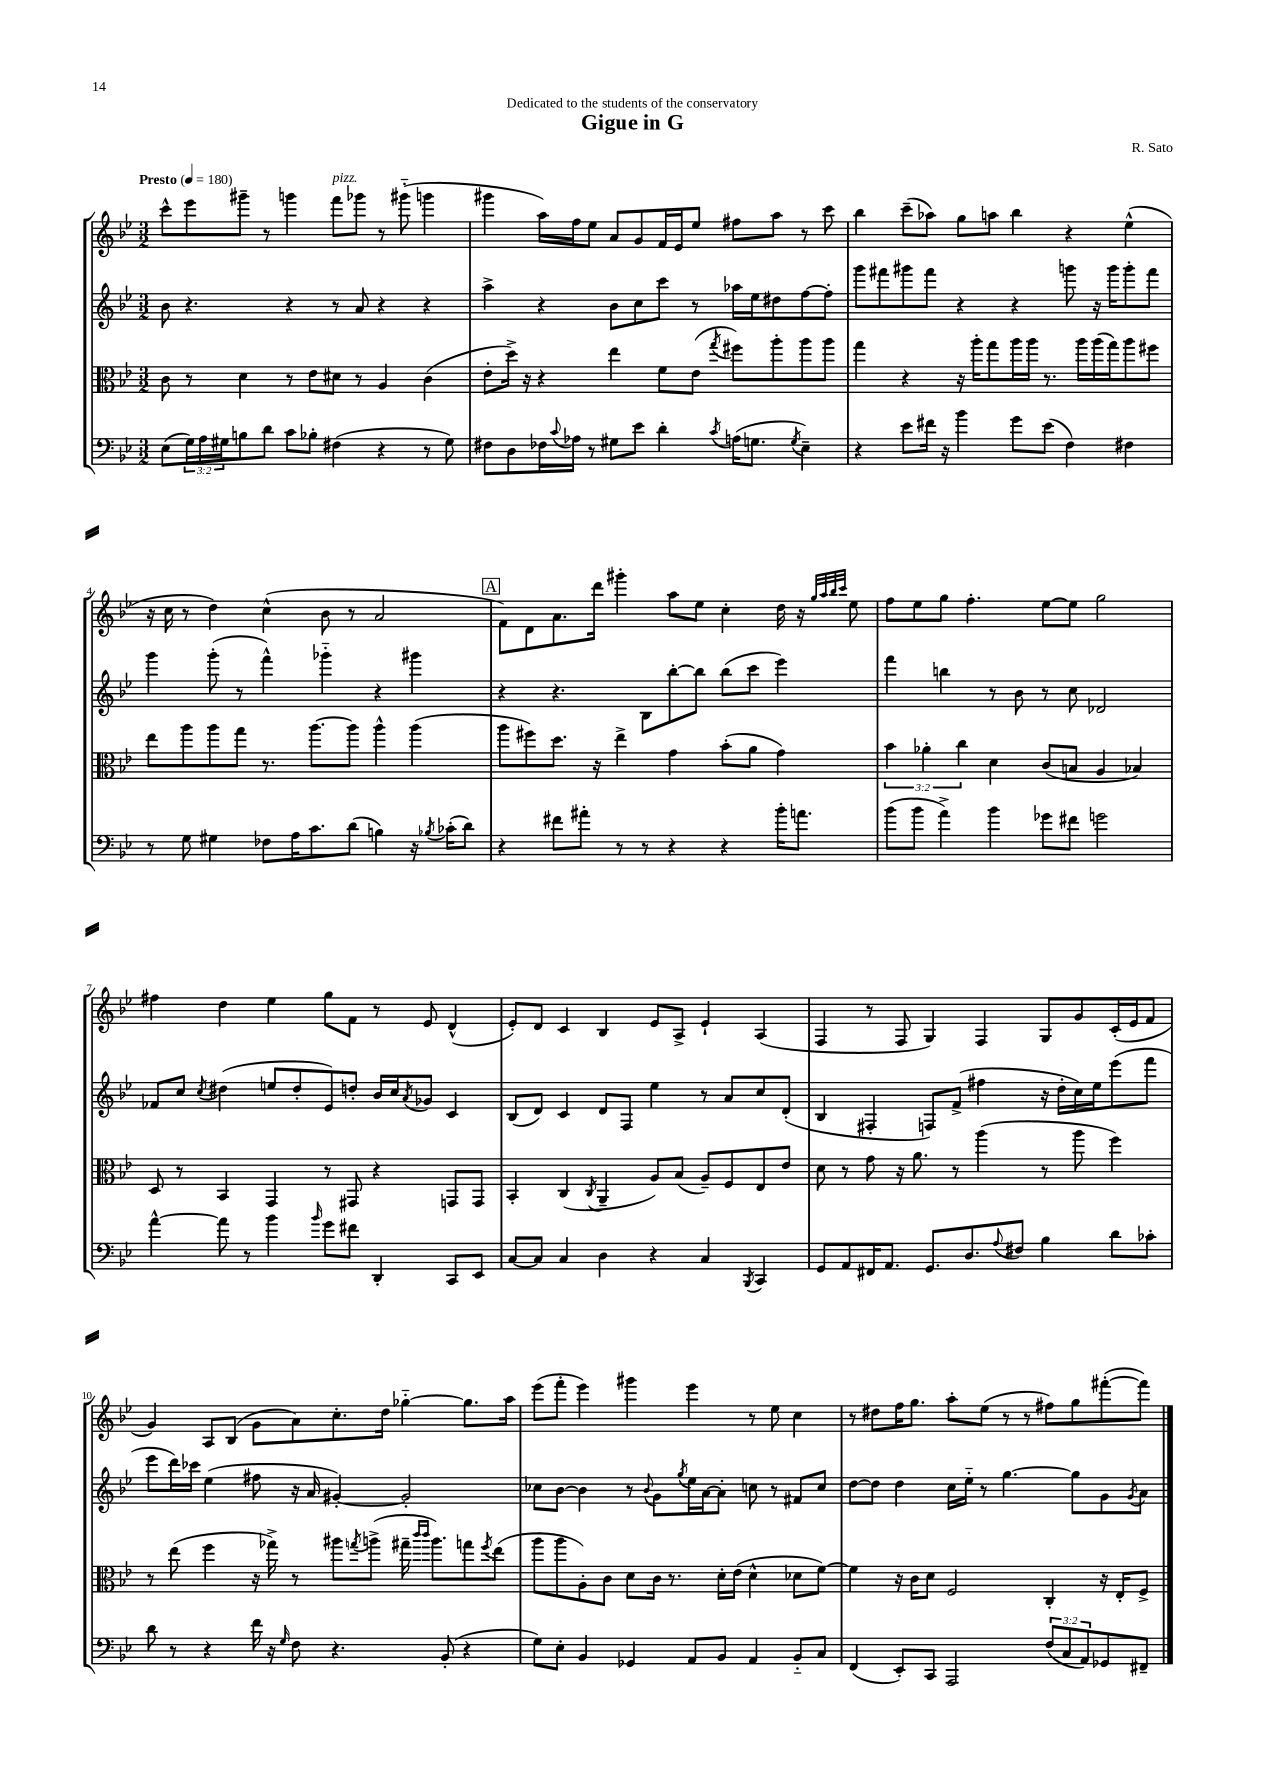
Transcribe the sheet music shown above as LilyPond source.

\header { title = "Gigue in G" composer = "R. Sato" dedication = "Dedicated to the students of the conservatory" }
<<
\new StaffGroup <<
\new Staff = "s0" {
    \clef treble \key bes \major \numericTimeSignature \time 3/2 \tempo "Presto" 4 = 180
    c'''8-^ ees'''8 gis'''8-- r8 g'''4 f'''8^\markup { \italic "pizz." } ges'''8 r8 gis'''8-_( g'''4 |
    gis'''4 a''16) f''16 ees''8 a'8 g'8 f'16 ees'16 ees''8 fis''8 a''8 r8 c'''8 |
    bes''4 c'''8--( aes''8) g''8 a''8 bes''4 r4 ees''4-^( |
    r16 c''16 r8 d''4) c''4-^( bes'8 r8 a'2 |
    \mark \markup { \box "A" } f'8) d'8 a'8. d'''16 gis'''4-. a''8 ees''8 c''4-. d''16 r16 \grace { g''32 a''32 bes''32 c'''32 } ees''8 |
    f''8 ees''8 g''8 f''4.-. ees''8~ ees''8 g''2 |
    fis''4 d''4 ees''4 g''8 f'8 r8 ees'8 d'4-^( |
    ees'8-.) d'8 c'4 bes4 ees'8 a8-> ees'4-! a4( |
    f4 r8 f8 g4) f4 g8 g'8 c'16-.( ees'16 f'8 |
    g'4) a8 bes8( g'8 a'8) c''8.-. d''16 ges''4~-_ ges''8. a''16 |
    ees'''8( f'''8-. ees'''4) gis'''4 ees'''4 r8 ees''8 c''4 |
    r8 dis''8 f''16 g''8. a''8-. ees''8( r8 r8 fis''8) g''8 fis'''8~-.( fis'''8) \bar "|." |
}
\new Staff = "s1" {
    \clef treble \key bes \major \numericTimeSignature \time 3/2
    bes'8 r4. r4 r8 a'8 r4 r4 |
    a''4-> r4 bes'8 c''8 c'''8 r8 aes''16 ees''16 dis''8 f''8~ f''8-. |
    g'''8 fis'''8 gis'''8 fis'''8 r4 r4 g'''8 r16 g'''16 g'''8-. fis'''8 |
    g'''4 g'''8-.( r8 f'''4-^) ges'''4-_ r4 gis'''4 |
    \mark \markup { \box "A" } r4 r4. bes8 bes''8~-. bes''8 bes''8( c'''8 ees'''4) |
    f'''4 b''4 r8 bes'8 r8 c''8 des'2 |
    fes'8 c''8 \acciaccatura { c''8 } dis''4( e''8 dis''8-. ees'8) d''8-. bes'16 c''16 \acciaccatura { a'8 } ges'8 c'4 |
    bes8( d'8) c'4 d'8 f8 ees''4 r8 a'8 c''8 d'8-.( |
    bes4 fis4-. f8) f'8->( fis''4 r16 d''16-. c''16) ees''16 ees'''8( f'''8 |
    ees'''8 d'''16) ces'''16 ees''4( fis''8 r16 a'16 gis'4~-.) gis'2-. |
    ces''8 bes'8~ bes'4 r8 \appoggiatura { bes'8 } g'8 \acciaccatura { g''8 } ees''16 a'16~ a'8-. c''8 r8 fis'8 c''8 |
    d''8~ d''8 d''4 c''16 ees''16-_ r8 g''4.~ g''8 g'8 \acciaccatura { g'8 } a'8 \bar "|." |
}
\new Staff = "s2" {
    \clef alto \key bes \major \numericTimeSignature \time 3/2 \override Staff.TupletNumber.text = #tuplet-number::calc-fraction-text
    c'8 r8 d'4 r8 ees'8 dis'8 r8 a4 c'4( |
    ees'8-. d''16->) r16 r4 ees''4 f'8 ees'8( \acciaccatura { g''8 } fis''8) a''8-. a''8 a''8 |
    g''4 r4 r16 a''16-. g''8 a''16 a''16 r8. a''16 a''16( g''16) a''8 fis''8 |
    ees''8 a''8 a''8 g''8 r8. a''8.~ a''8 a''4-^ a''4( |
    \mark \markup { \box "A" } a''8 fis''8) d''8. r16 ees''4-> g'4 bes'8-.( a'8 g'4) |
    \tuplet 3/2 { bes'4 aes'4-. c''4 } d'4 c'8( b8 a4 bes4) |
    d8 r8 bes,4 g,4 r8 gis,8 r4 g,8 g,8 |
    bes,4-. c4( \acciaccatura { c8 } a,4-- a8) bes8( a8--) f8 ees8 ees'8 |
    d'8 r8 g'8 r16 a'8. r8 a''4( r8 a''8 f''4) |
    r8 ees''8( f''4 r16 ges''16->) r8 ais''8 \acciaccatura { g''8 } a''8->( gis''16-- \grace { c'''16 c'''16 } a''8.) g''8 \acciaccatura { f''8 } ees''8( |
    a''8 a''8 a8-.) c'8 d'8 c'16 r8. d'16-. ees'16( d'4-^ des'8 f'8~) |
    f'4 r16 c'16 d'8 f2 c4-. r16 ees16-. f8-> \bar "|." |
}
\new Staff = "s3" {
    \clef bass \key bes \major \numericTimeSignature \time 3/2 \override Staff.TupletNumber.text = #tuplet-number::calc-fraction-text
    ees8( \tuplet 3/2 { g16) a16 gis16 } b8 d'8 c'8 bes8-. fis4( r4 r8 gis8) |
    fis8 d8 fes16 \appoggiatura { c'8 } aes16 r8 gis8 ees'8 d'4-. \acciaccatura { c'8 } a16( g8. \acciaccatura { g8 } ees4--) |
    r4 ees'8 fis'16 r16 bes'4 g'8 ees'8( f4) fis4 |
    r8 g8 gis4 fes8 a16 c'8. d'8( b4) r16 \acciaccatura { bes8 } ces'16-.( d'8) |
    \mark \markup { \box "A" } r4 fis'8 ais'8-. r8 r8 r4 r4 bes'16-. a'8. |
    bes'8( bes'8 a'4->) bes'4 ges'8 fis'8 g'2 |
    a'4~-^ a'8 r8 bes'4 \grace { bes'16 } g'8 fis'8 d,4-. c,8 ees,8 |
    c8~ c8 c4 d4 r4 c4 \acciaccatura { bes,,8 } c,4 |
    g,8 a,8 fis,16 a,8. g,8. d8. \appoggiatura { a8 } fis8 bes4 d'8 ces'8-. |
    d'8 r8 r4 f'16 r16 \grace { g16 } f8 r4. bes,8-.( r4 |
    g8) ees8-. bes,4 ges,4 a,8 bes,8 a,4 bes,8-_ c8 |
    f,4( ees,8-.) c,8 a,,2 \tuplet 3/2 { f8( c8 a,8) } ges,8 fis,8-- \bar "|." |
}
>>
>>
